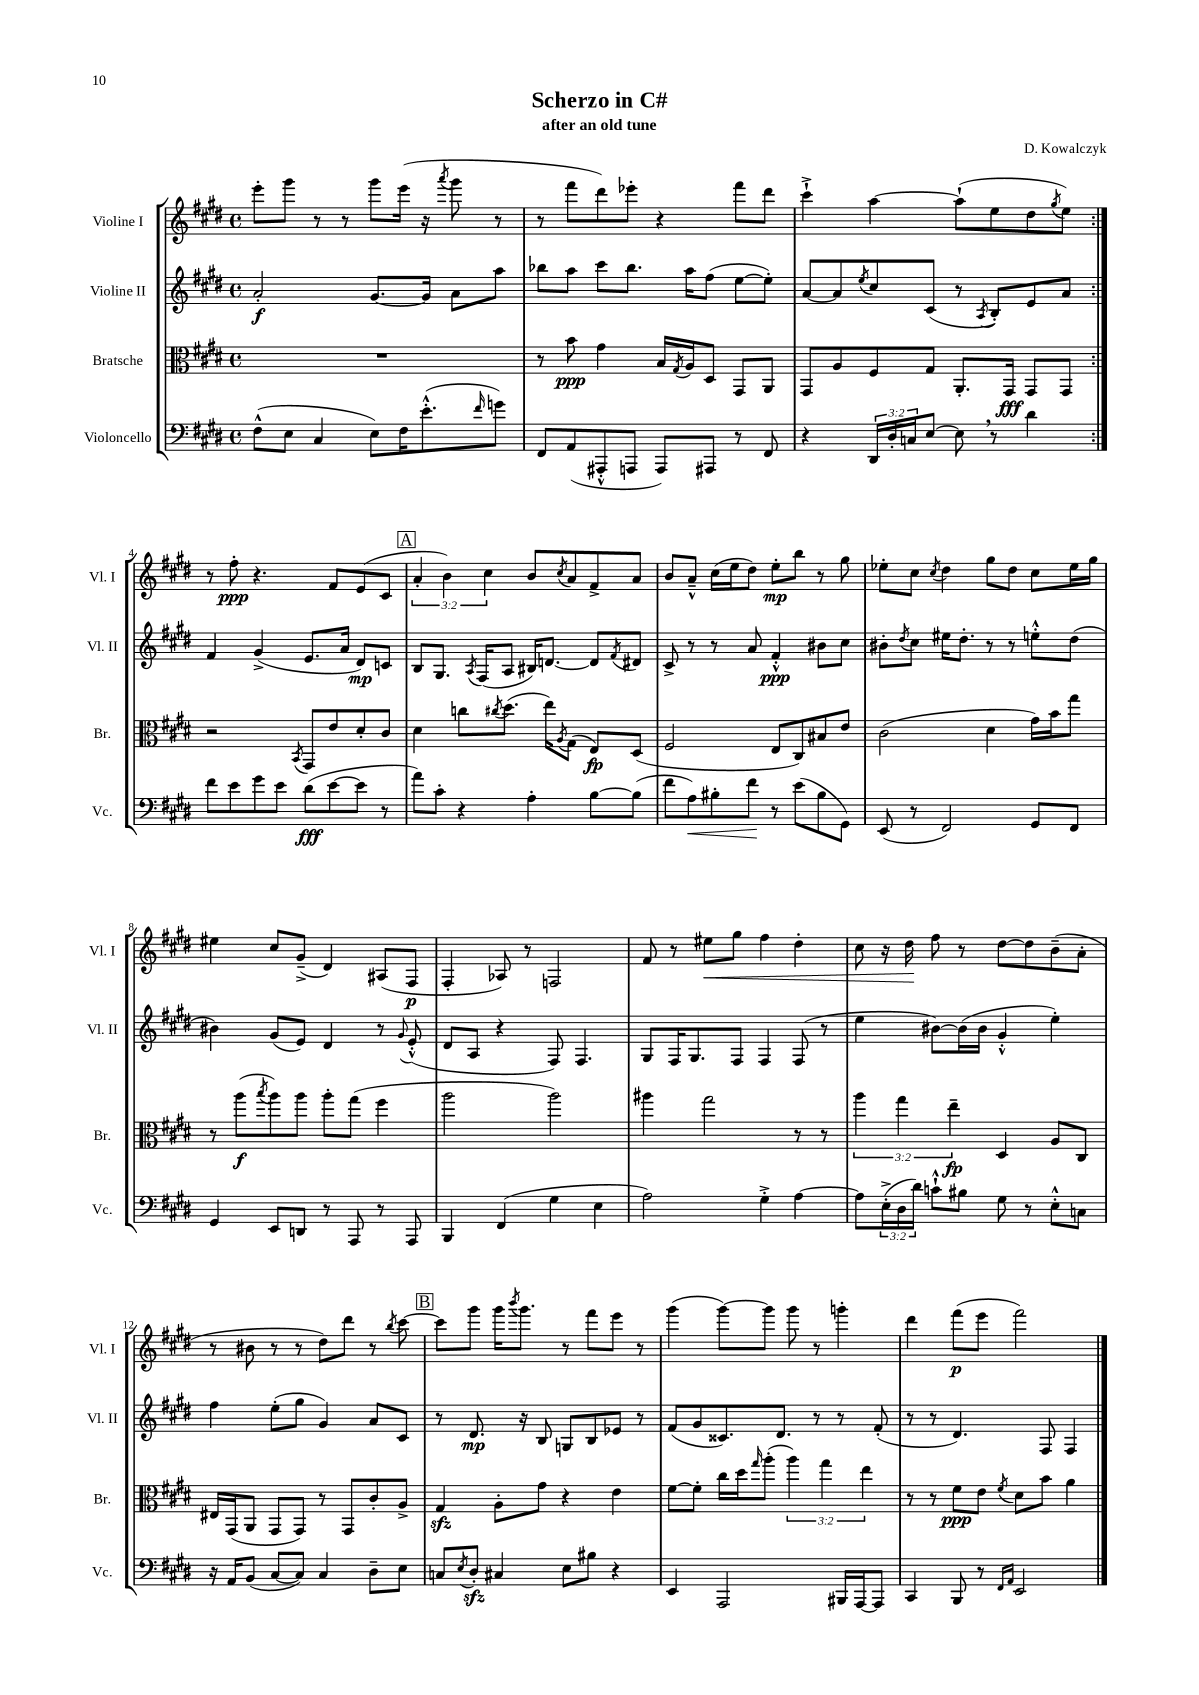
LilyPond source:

\header { title = "Scherzo in C#" composer = "D. Kowalczyk" subtitle = "after an old tune" }
<<
\new StaffGroup <<
\new Staff = "s0" \with { instrumentName = "Violine I" shortInstrumentName = "Vl. I" } {
    \clef treble \key e \major \defaultTimeSignature \time 4/4 \override Staff.TupletNumber.text = #tuplet-number::calc-fraction-text
    \repeat volta 2 { e'''8-. gis'''8 r8 r8 gis'''8 e'''16( r16 \acciaccatura { a'''8 } gis'''8 r8 |
    r8 fis'''8 dis'''8) ees'''8-. r4 fis'''8 dis'''8 |
    cis'''4-!-> a''4~ a''8-!( e''8 dis''8 \acciaccatura { gis''8 } e''8) | }
    r8 fis''8-.\ppp r4. fis'8 e'8( cis'8 |
    \mark \markup { \box "A" } \tuplet 3/2 { a'4-. b'4) cis''4 } b'8 \acciaccatura { cis''8 } a'8 fis'8-> a'8 |
    b'8 a'8---^ cis''16( e''16 dis''8) e''8-.\mp b''8 r8 gis''8 |
    ees''8-. cis''8 \acciaccatura { cis''8 } dis''4 gis''8 dis''8 cis''8 ees''16 gis''16 |
    eis''4 cis''8 gis'8--->( dis'4) ais8( fis8\p |
    fis4-. aes8) r8 f2 |
    fis'8 r8 eis''8\< gis''8 fis''4 dis''4-. |
    cis''8 r16 dis''16\! fis''8 r8 dis''8~ dis''8 b'8--( a'8-. |
    r8 bis'8 r8 r8 dis''8) dis'''8 r8 \acciaccatura { b''8 } cis'''8~ |
    \mark \markup { \box "B" } cis'''8 gis'''8 gis'''16 \acciaccatura { b'''8 } gis'''8. r8 fis'''8 e'''8 r8 |
    gis'''4( gis'''8~) gis'''8 gis'''8 r8 g'''4-. |
    dis'''4 fis'''8\p( e'''8 fis'''2) \bar "|." |
}
\new Staff = "s1" \with { instrumentName = "Violine II" shortInstrumentName = "Vl. II" } {
    \clef treble \key e \major \defaultTimeSignature \time 4/4
    \repeat volta 2 { a'2-.\f gis'8.~ gis'16 a'8 a''8 |
    bes''8 a''8 cis'''8 bes''8. a''16 fis''8( e''8~ e''8-.) |
    a'8~ a'8 \acciaccatura { e''8 } cis''8 cis'8( r8 \acciaccatura { a8 } b8-.) e'8 a'8 | }
    fis'4 gis'4->( e'8. a'16 dis'8\mp) c'8 |
    \mark \markup { \box "A" } b8 gis8. \acciaccatura { a8 } fis16( a8 bis16) d'8.~ d'8 \acciaccatura { fis'8 } dis'8 |
    cis'8-> r8 r8 a'8 fis'4-.-^\ppp bis'8 cis''8 |
    bis'8-. \acciaccatura { dis''8 } cis''8 eis''16 dis''8.-. r8 r8 e''8-.-^ dis''8( |
    bis'4) gis'8( e'8) dis'4 r8 \appoggiatura { gis'8 } e'8-.-^( |
    dis'8 a8 r4 fis8) fis4. |
    gis8 fis16 gis8. fis8 fis4 fis8( r8 |
    e''4 bis'8~) bis'16( bis'16 gis'4-.-^ e''4-.) |
    fis''4 e''8-.( gis''8 gis'4) a'8 cis'8 |
    \mark \markup { \box "B" } r8 dis'8.\mp r16 b8 g8 b8 ees'8 r8 |
    fis'8( gis'8 cisis'8.) dis'8. r8 r8 fis'8-.( |
    r8 r8 dis'4.) fis8 fis4 \bar "|." |
}
\new Staff = "s2" \with { instrumentName = "Bratsche" shortInstrumentName = "Br." } {
    \clef alto \key e \major \defaultTimeSignature \time 4/4 \override Staff.TupletNumber.text = #tuplet-number::calc-fraction-text
    \repeat volta 2 { R1 |
    r8 b'8\ppp gis'4 b16 \acciaccatura { gis8 } a16 dis8 gis,8 a,8 |
    gis,8 a8 fis8 gis8 a,8.-. gis,16\fff gis,8 gis,8 | }
    r2 \acciaccatura { b,8 } gis,8 e'8 dis'8-. cis'8 |
    \mark \markup { \box "A" } dis'4 c''8 \acciaccatura { cis''8 } dis''8.( e''16) \acciaccatura { a8 } gis8( e8\fp) dis8( |
    fis2 e8 cis8) bis8 e'8 |
    cis'2( dis'4 gis'16) b'16 gis''8 |
    r8 a''8\f( \acciaccatura { b''8 } a''8) a''8 a''8-. gis''8( fis''4 |
    a''2 a''2) |
    ais''4 gis''2 r8 r8 |
    \tuplet 3/2 { a''4 gis''4 e''4--\fp } dis4 a8 cis8 |
    eis16 gis,16( a,8 gis,8 gis,8) r8 gis,8 cis'8-. a8-> |
    \mark \markup { \box "B" } gis4\sfz a8-. gis'8 r4 e'4 |
    fis'8~ fis'8-. cis''16 dis''16 \grace { gis''16 } a''8-.( \tuplet 3/2 { a''4) gis''4 e''4 } |
    r8 r8 fis'8\ppp e'8 \acciaccatura { fis'8 } dis'8 b'8 a'4 \bar "|." |
}
\new Staff = "s3" \with { instrumentName = "Violoncello" shortInstrumentName = "Vc." } {
    \clef bass \key e \major \defaultTimeSignature \time 4/4 \override Staff.TupletNumber.text = #tuplet-number::calc-fraction-text
    \repeat volta 2 { fis8-^( e8 cis4 e8) fis16 e'8.-.-^( \grace { fis'16 } g'8) |
    fis,8 a,8( ais,,8-.-^ a,,8 a,,8) ais,,8 r8 fis,8 |
    r4 \tuplet 3/2 { dis,16 dis16-. c16 } e8~ e8 \breathe r8 dis'4 | }
    fis'8 e'8 gis'8 e'8 dis'8\fff( e'8~ e'8 r8 |
    \mark \markup { \box "A" } a'8) cis'8-. r4 a4-. b8~ b8( |
    fis'8 a8\<) bis8-. fis'8\! r8 e'8( bis8 gis,8) |
    e,8( r8 fis,2) gis,8 fis,8 |
    gis,4 e,8 d,8 r8 a,,8 r8 a,,8 |
    b,,4 fis,4( gis4 e4 |
    a2) gis4-.-> a4~ |
    a8 \tuplet 3/2 { e16-.->( dis16 dis'16) } c'8-!-^ bis8 gis8 r8 e8-.-^ c8 |
    r16 a,16 b,8( cis8~ cis8) cis4 dis8-- e8 |
    \mark \markup { \box "B" } c8 \acciaccatura { e8 } dis8-.\sfz cis4 e8 bis8 r4 |
    e,4 a,,2 bis,,16 a,,16~ a,,8 |
    cis,4 b,,8 r8 \grace { fis,16 a,16 } e,2 \bar "|." |
}
>>
>>
